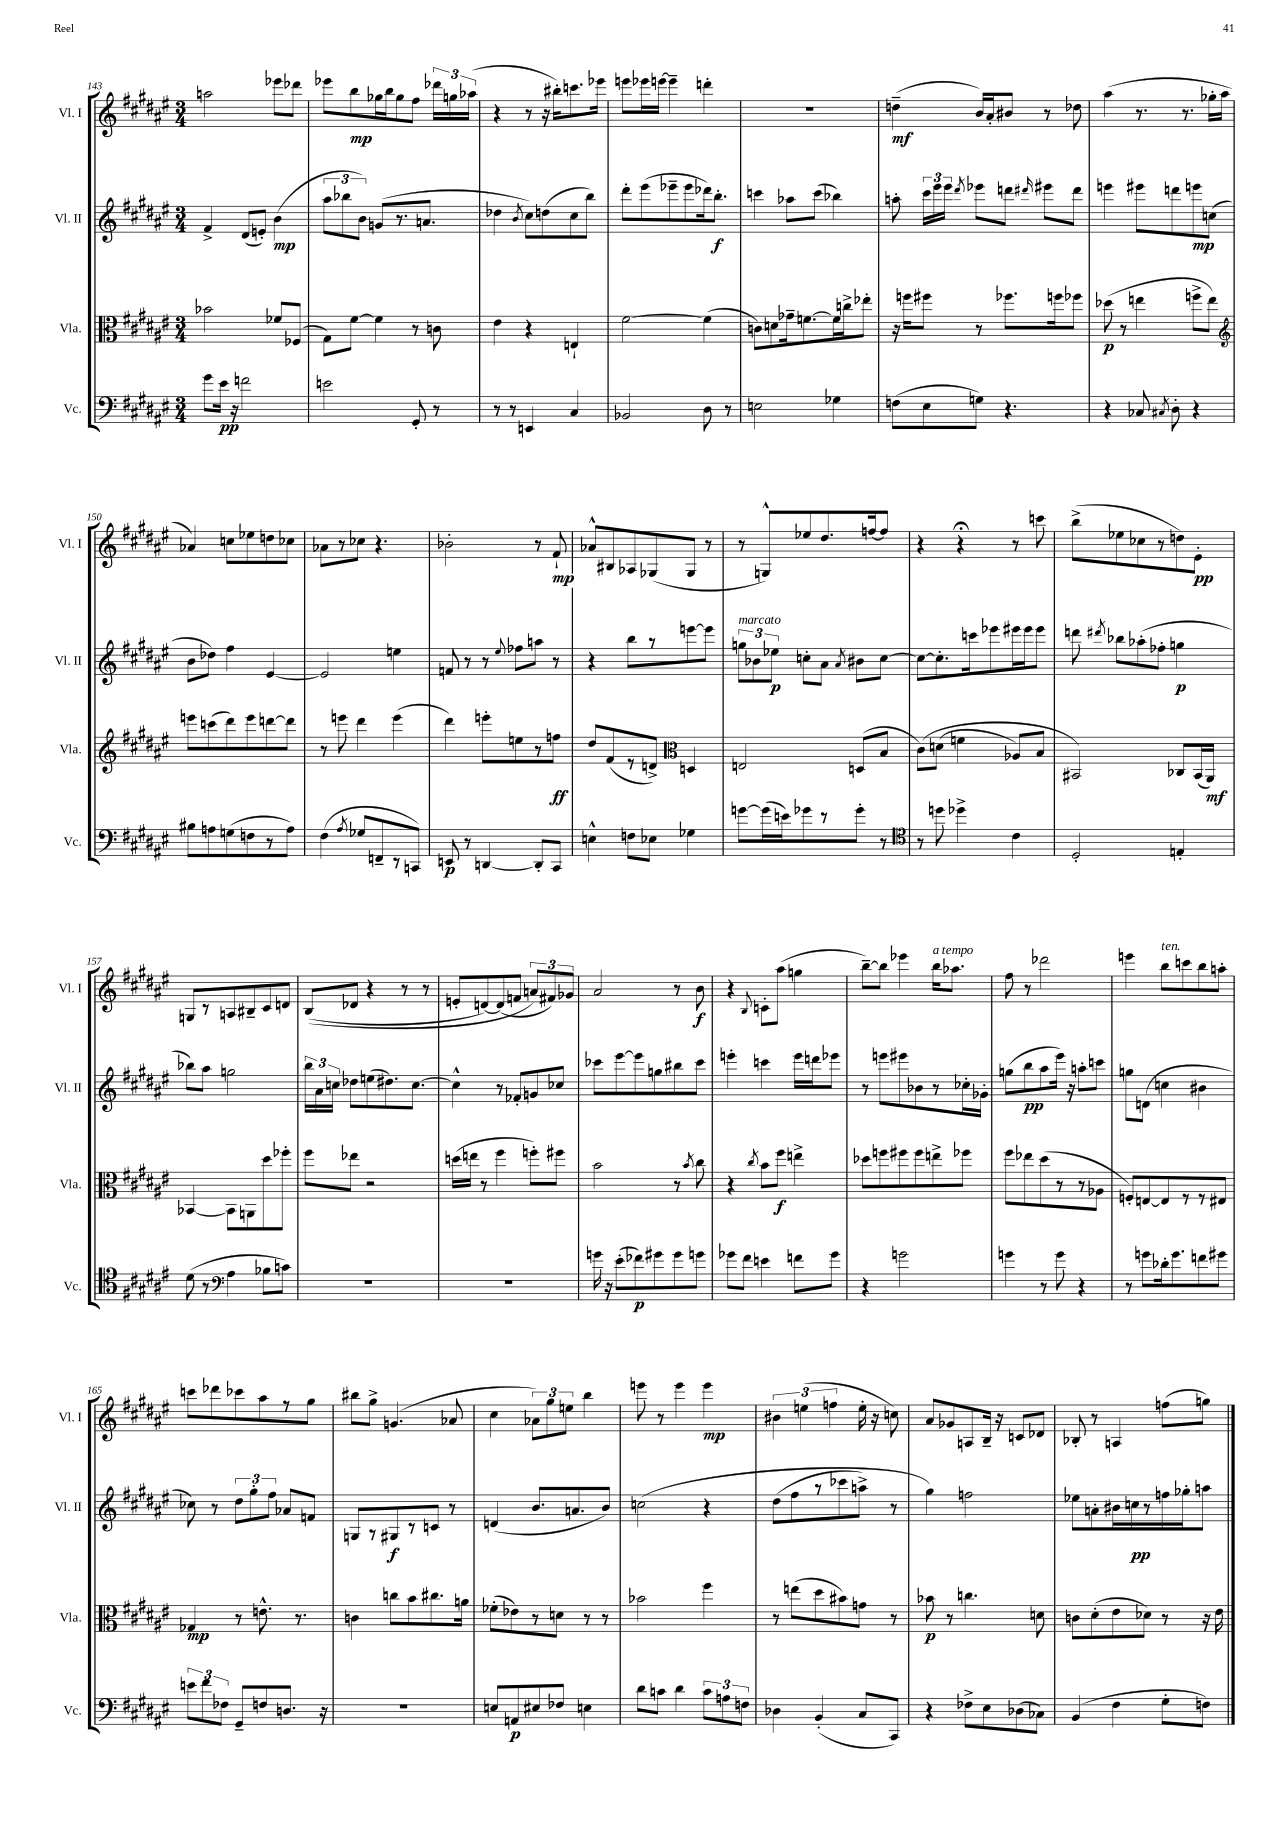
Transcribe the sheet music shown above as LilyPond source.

<<
\new StaffGroup <<
\new Staff = "s0" \with { instrumentName = "Vl. I" shortInstrumentName = "Vl. I" } {
    \clef treble \key fis \major \numericTimeSignature \time 3/4
    \autoBeamOff a''2 ees'''8[ des'''8] |
    ees'''8[ b''8\mp ges''16 b''16 ges''8 fis''8] \tuplet 3/2 { des'''16[ g''16 aes''16]( } |
    r4 r8 r16 bis''16[-.) c'''8. ees'''16] |
    e'''8[ ees'''16 e'''16]~ e'''4-- d'''4-. |
    R2. |
    d''4--\mf( b'16[) ais'16-. bis'8] r8 des''8 |
    ais''4( r8. r8. ges''16[-. ais''16] |
    aes'4) c''8[ ees''8 d''8 ces''8] |
    aes'8[ r8 ces''8] r4. |
    bes'2-. r8 fis'8-!\mp |
    aes'8[-^ bis8 aes8 ges8( ges8] r8 |
    r8 g8[-^) ees''8 dis''8. f''16~ f''8] |
    r4 r4\fermata r8 c'''8 |
    b''8[->( ees''8 ces''8 r8 d''8) eis'8]-.\pp |
    g8[ r8 a8 bis8-- cis'8 d'8] |
    b8[(\( des'8] r4 r8 r8 |
    e'8[-. d'8~) d'8( f'8] \tuplet 3/2 { a'8[\) fis'8) ges'8] } |
    ais'2 r8 b'8\f |
    r4 \appoggiatura { b8 } c'8[-. ais''8]( g''4 |
    b''8[~--) b''8] ees'''4 b''16[^\markup { \italic "a tempo" } aes''8.] |
    fis''8 r8 des'''2 |
    e'''4 b''8[^\markup { \italic "ten." } c'''8 b''8 a''8]-. |
    c'''8[ des'''8 ces'''8 ais''8 r8 gis''8] |
    bis''8[ gis''8]-> g'4.( aes'8 |
    cis''4 \tuplet 3/2 { aes'8[) gis''8 e''8] } b''4 |
    e'''8 r8 e'''4 e'''4\mp |
    \tuplet 3/2 { bis'4 e''4( f''4 } e''16-. r16 c''8) |
    ais'8[ ges'8 a8 b16]-- r16 c'8[ des'8] |
    bes8-. r8 a4 f''8[( g''8]) \bar "|." |
}
\new Staff = "s1" \with { instrumentName = "Vl. II" shortInstrumentName = "Vl. II" } {
    \clef treble \key fis \major \numericTimeSignature \time 3/4
    \autoBeamOff fis'4-> dis'8[( e'8]-.) b'4\mp( |
    \tuplet 3/2 { ais''8[ bes''8 b'8]) } g'8[( r8. a'8.] |
    des''4 \acciaccatura { b'8 } cis''8[) d''8( cis''8 b''8]) |
    dis'''8[-. eis'''8( ees'''8-- ees'''8 des'''16) b''8.]-.\f |
    c'''4 aes''8[ c'''8]( bes''4) |
    a''8-. \tuplet 3/2 { cis'''16[ eis'''16 eis'''16] } \acciaccatura { dis'''8 } ees'''8[ d'''8] \grace { dis'''16 } eis'''8[ dis'''8] |
    e'''4 eis'''8[ d'''8 e'''8\mp c''8]( |
    b'8[ des''8]) fis''4 eis'4~ |
    eis'2 e''4 |
    f'8 r8 r8 \appoggiatura { eis''8 } fes''8[ a''8] r8 |
    r4 b''8[ r8 e'''8~ e'''8] |
    \tuplet 3/2 { g''8[^\markup { \italic "marcato" } bes'8 ees''8]\p } c''8[-. ais'8] \acciaccatura { ais'8 } bis'8[ c''8]~ |
    c''8[~ c''8.-. c'''16 ees'''8 eis'''16 eis'''16 eis'''8] |
    d'''8 \acciaccatura { dis'''8 } bes''8[ aes''8-.( fes''8]-. g''4\p |
    bes''8[) ais''8] g''2 |
    \tuplet 3/2 { b''16[ ais'16 c''16] } des''8[ e''8( dis''8.) c''8.]~ |
    c''4-^ r8 fes'8[-. g'8 ces''8] |
    ces'''8[ eis'''8~ eis'''8 g''8 bis''8 ces'''8] |
    e'''4-. c'''4 e'''16[ d'''16 ees'''8] |
    r8 e'''8[ eis'''8 bes'8 r8 ces''16-. ges'16]-. |
    g''8[( b''8\pp ais''8 eis'''16]) r16 a''8[-. c'''8] |
    g''8[ d'8]( c''4 bis'4 |
    ces''8) r8 \tuplet 3/2 { dis''8[ gis''8-. fis''8] } aes'8[ f'8] |
    g8[ r8 gis8\f r8 c'8] r8 |
    d'4( b'8.[ a'8. b'8]) |
    c''2\( r4 |
    dis''8[( fis''8 r8 ces'''8 a''8]->) r8 |
    gis''4\) f''2 |
    ees''8[ a'8-. bis'16 c''16\pp r8 f''16 ges''16-. a''8] \bar "|." |
}
\new Staff = "s2" \with { instrumentName = "Vla." shortInstrumentName = "Vla." } {
    \clef alto \key fis \major \numericTimeSignature \time 3/4
    \autoBeamOff bes'2 fes'8[ fes8]( |
    gis8[) fis'8]~ fis'4 r8 c'8 |
    eis'4 r4 e4-! |
    fis'2~ fis'4( |
    c'8[) d'8 ges'16-- f'8.~ f'16 c''16-> ees''8]-. |
    r16 f''16[ fis''8] r8 fes''8.[ f''16 fes''8] |
    des''8\p( r8 e''4 f''8[-> e''8]) |
    \clef treble e'''8[ c'''8( dis'''8) e'''8 d'''8~ d'''8] |
    r8 e'''8 dis'''4 e'''4( |
    dis'''4) e'''8[-. e''8 r8 f''8]\ff |
    dis''8[ fis'8( r8 d'8]->) \clef alto d4 |
    e2 d8[( b8] |
    cis'8[)\( d'8]( f'4 aes8[) b8] |
    bis,2\) ces8[ bis,16( ais,16]\mf) |
    bes,4~ bes,8[ a,8 dis''8 fes''8]-. |
    fis''8[ ees''8] r2 |
    d''16[( e''16] r8 fis''4 f''8[-.) fis''8] |
    b'2 r8 \acciaccatura { b'8 } cis''8 |
    r4 \acciaccatura { cis''8 } b'8[ fis''8]\f e''4-> |
    des''8[ f''8 fis''8 fis''8 e''8-> fes''8] |
    fis''8[ ees''8 dis''8( r8 r8 aes8] |
    f8[-.) e8~ e8 r8 r8 eis8] |
    ges4\mp r8 e'8.-^ r8. |
    c'4 c''8[ b'8 cis''8. a'16] |
    fes'8[-.( ees'8) r8 d'8] r8 r8 |
    bes'2 fis''4 |
    r8 e''8[( dis''8 bis'8) g'8] r8 |
    bes'8\p r8 c''4. d'8 |
    c'8[ dis'8-.( eis'8 des'8]) r8 r16 eis'16 \bar "|." |
}
\new Staff = "s3" \with { instrumentName = "Vc." shortInstrumentName = "Vc." } {
    \clef bass \key fis \major \numericTimeSignature \time 3/4
    \autoBeamOff gis'8[ eis'16]\pp r16 f'2 |
    e'2 gis,8-. r8 |
    r8 r8 e,4 cis4 |
    bes,2 dis8 r8 |
    e2 ges4 |
    f8[( eis8 g8]) r4. |
    r4 ces8 \acciaccatura { cis8 } dis8-. r4 |
    bis8[ a8 g8( f8 r8 a8]) |
    fis4( \acciaccatura { ais8 } ges8[ f,8-- r8 c,8]) |
    e,8\p r8 d,4~ d,8[-. cis,8] |
    e4-^ f8[ ees8] ges4 |
    g'8[~ g'16( e'16) ges'8 r8 ges'8]-. r8 |
    \clef tenor r8 d''8 des''4-> cis'4 |
    dis2-. e4-. |
    dis'8( r8 \clef bass ais4 bes8[ c'8]) |
    R2. |
    R2. |
    g'16 r16 eis'8[-.( fes'8\p) gis'8 gis'8 g'8] |
    ges'8[ fis'8] e'4 f'8[ ges'8] |
    r4 g'2 |
    g'4 r8 g'8 r4 |
    r8 g'8[ des'16-. g'8. f'8 gis'8] |
    \tuplet 3/2 { e'8[ fis'8 fes8] } gis,8[-- f8 d8.] r16 |
    R2. |
    e8[ a,8\p eis8 fes8] e4 |
    dis'8[ c'8] dis'4 \tuplet 3/2 { c'8[ a8 f8] } |
    des4 b,4-.( cis8[ cis,8]) |
    r4 fes8[-> eis8 des8( ces8]) |
    b,4( fis4 gis8[-. f8]) \bar "|." |
}
>>
>>
\layout { \context { \Score currentBarNumber = #143 } }
